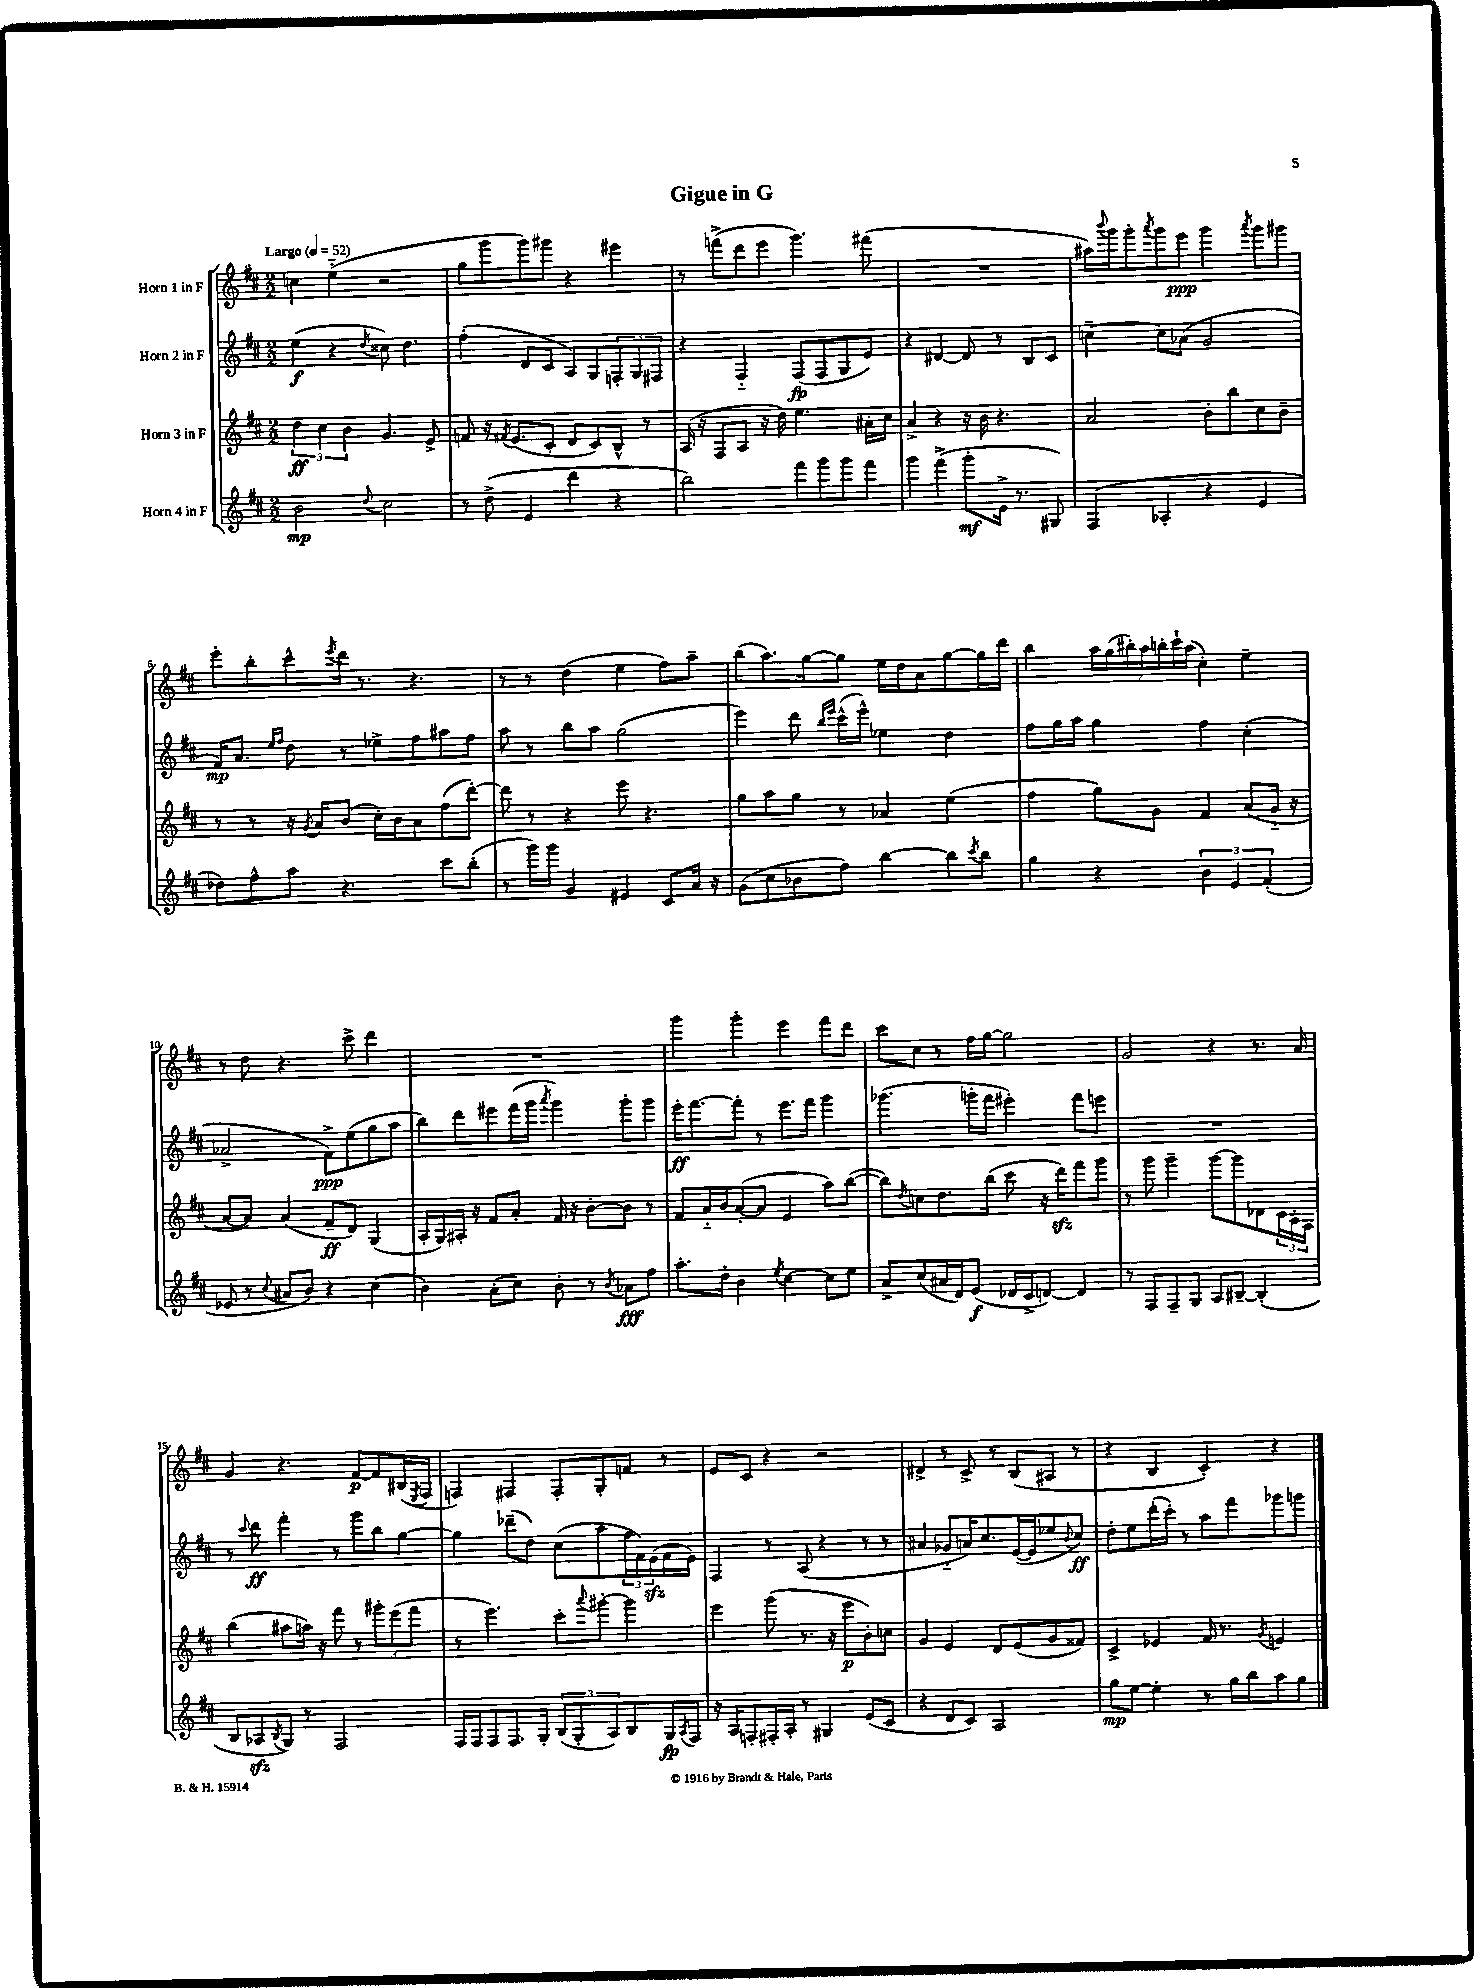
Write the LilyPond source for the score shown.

\header { title = "Gigue in G" }
<<
\new StaffGroup <<
\new Staff = "s0" \with { instrumentName = "Horn 1 in F" } {
    \clef treble \key d \major \numericTimeSignature \time 2/2 \tempo "Largo" 4 = 52
    c''4 e''4-_( r2 |
    g''8 g'''8 g'''8) gis'''8 r4 eis'''4 |
    r8 f'''8->( d'''8 e'''8 g'''4.) fis'''8( |
    R1 |
    ais''16) \appoggiatura { b'''8 } g'''16 g'''8-. \acciaccatura { a'''8 } g'''8 e'''8\ppp g'''4 \acciaccatura { a'''8 } g'''8 gis'''8 |
    e'''8-. b''8-. cis'''8-^ \acciaccatura { e'''8 } d'''16 r8. r4. |
    r8 r8 d''4( e''4 fis''8) a''8-- |
    b''8( a''8.) g''16~ g''8 e''16 d''16 a'8 g''8~ g''16 d'''16 |
    b''4 \tuplet 7/4 { a''16 g''16( bis''16-.) a''16 b''16-. cis'''16-! a''16( } cis''4-.) e''4-- |
    r8 d''8 r4. cis'''8-> d'''4 |
    R1 |
    g'''4 g'''4-. e'''4 fis'''8 d'''8 |
    cis'''8 cis''8 r8 fis''16 g''16~ g''2 |
    g'2 r4 r8. a'16 |
    g'4 r4. fis'8~\p fis'8 bis16( \acciaccatura { e8 } fis16 |
    f4) fis4 fis8-. g8-. f'8 r8 |
    e'8 cis'8 r4 r2 |
    dis'4-> r8 cis'8-> r8 b8( ais8 r8 |
    r4 b4 cis'4-.) r4 \bar "|." |
}
\new Staff = "s1" \with { instrumentName = "Horn 2 in F" } {
    \clef treble \key d \major \numericTimeSignature \time 2/2
    e''4\f( r4 \acciaccatura { d''8 } cisis''8) d''4. |
    fis''4-.( d'8 cis'8 a8) g8 \tuplet 3/2 { f8-. g8 fis8 } |
    r4 fis4-_ fis8\fp( fis8 g8 e'8) |
    r4 dis'4~ dis'8 r8 b8 cis'8 |
    c''4~-- c''8 aes'8( g'2 |
    fis'16\mp) a'8. \grace { e''16 fis''16 } d''8 r8 ees''8-> fis''8 ais''8 fis''8 |
    a''8 r8 b''8 a''8 g''2( |
    e'''4) d'''8 \grace { b''16 e'''16 } cis'''16-^( e'''16-^) ees''4 d''4 |
    fis''8 g''16 a''16 g''4 fis''4 cis''4-.( |
    aes'2-> fis'8->\ppp) e''8( g''8 a''8 |
    b''8) d'''8 eis'''8 fis'''16( g'''16 \acciaccatura { a'''8 } g'''4) g'''8-. g'''8 |
    e'''16-.\ff fis'''8.~ fis'''8-. r8 e'''8. fis'''16 g'''4 |
    ges'''4.( g'''16-. fis'''16 eis'''4-.) fis'''8 e'''8 |
    R1 |
    r8 \appoggiatura { cis'''8 } d'''8\ff fis'''4-. r8 g'''8 b''8 g''8~ |
    g''4 des'''8--( d''8) cis''8( a''8 \tuplet 3/2 { fis''16 fis'16) e'16\sfz( } fis'16 e'16) |
    fis4 r8 a8( r4 r8 r8 |
    ais'4 ges'8-_ a'16) cis''8. e'16~( e'16 ees''8 \appoggiatura { b'8 } cis''8\ff) |
    d''8-. e''8 d'''16-.( cis'''16-.) r8 a''8 fis'''8 ges'''8 g'''8 \bar "|." |
}
\new Staff = "s2" \with { instrumentName = "Horn 3 in F" } {
    \clef treble \key d \major \numericTimeSignature \time 2/2
    \tuplet 3/2 { d''4\ff cis''4 b'4 } g'4. e'8-> |
    f'8 r16 \acciaccatura { fis'8 } e'8.( cis'8-. d'8 cis'8) b8-^ r8 |
    a16( r16 fis8 a8 r16 d''16) e''4. ais'16-. cis''16 |
    a'4-> r4 r16 b'16 r4. |
    a'2 b'8-. b''8 cis''8 b'8-- |
    r8 r8 r16 \acciaccatura { g'8 } a'16 b'8( cis''16-.) b'16 a'8 fis''8( d'''8~-.) |
    d'''8 r8 r4 e'''8 r4. |
    g''8 a''8 g''8 r8 aes'4 e''4( |
    fis''4 g''8) g'8 fis'4 a'8( g'16-_ r16 |
    a'8~ a'8) a'4( fis'8--\ff d'8) g4( |
    a16-. g16) ais16-. r16 fis'8 a'8-. fis'16 r16 b'8~-. b'8 r8 |
    fis'8 a'16-_ b'16 a'8~-.( a'8 e'4 a''8) b''8~( |
    b''8) \acciaccatura { d''8 } c''8 d''8. b''16( cis'''8 r16 d'''16\sfz) fis'''8 g'''8 |
    r8 g'''8 g'''4-- g'''8~ g'''8 des'8 \tuplet 3/2 { cis'16 a16-. fis16 } |
    b''4( ais''8 a''16) r16 fis'''8 r8 \tuplet 3/2 { gis'''8-. e'''8( fis'''8 } |
    r8 e'''4.) cis'''8-. \appoggiatura { a'''8 } gis'''8~-. gis'''4 |
    e'''4 g'''8( r8. r16 e'''8\p b'8-.) c''8 |
    g'4 e'4 d'8 e'8( g'8 fisis'8) |
    cis'4-> ees'4 fis'16 r8. \acciaccatura { g'8 } e'4 \bar "|." |
}
\new Staff = "s3" \with { instrumentName = "Horn 4 in F" } {
    \clef treble \key d \major \numericTimeSignature \time 2/2
    b'2\mp \appoggiatura { d''8 } cis''2 |
    r8 d''8->( e'4 d'''4 r4 |
    b''2) fis'''8 g'''8 g'''8 fis'''8 |
    g'''4 fis'''4->( g'''8-.\mf e'16-> r8. gis8) |
    fis4( aes4-. r4 e'4 |
    des''8) fis''8-^ a''8 r4. cis'''8 b''8-.( |
    r8 g'''16) g'''16 g'4 eis'4 cis'8 a'16 r16 |
    g'8( cis''8 bes'8 fis''8) b''4~ b''8 \acciaccatura { cis'''8 } b''8 |
    g''4 r4 \tuplet 3/2 { b'4 e'4 fis'4-.( } |
    ees'8 r8 \appoggiatura { cis''8 } ais'8 b'8) r4 cis''4( |
    b'4) a'8-.( cis''8) b'8-. r8 \acciaccatura { b'8 } aes'8\fff fis''8 |
    a''8.-. d''16-. b'4 \acciaccatura { e''8 } cis''4~ cis''8 e''8 |
    a'8-> cis''8( ais'16 d'16) e'8\f( des'16 cis'16-> d'8~) d'4 |
    r8 fis8 fis8-- g8 a8 bis8~-- bis4-.( |
    b8 aes8\sfz \acciaccatura { b8 } g8) r8 fis2 |
    fis16 fis16 fis8 fis8. g16-. \tuplet 3/2 { b8( g8-. a8) } b8 g16\fp \acciaccatura { a8 } fis16 |
    r16 a16 f8-. fis16-. a16-. r8 gis4 e'8( cis'8 |
    r4 d'8 cis'8) a2 |
    g''8\mp e''8~ e''4-. r8 g''16 b''16 a''8 g''8 \bar "|." |
}
>>
>>
